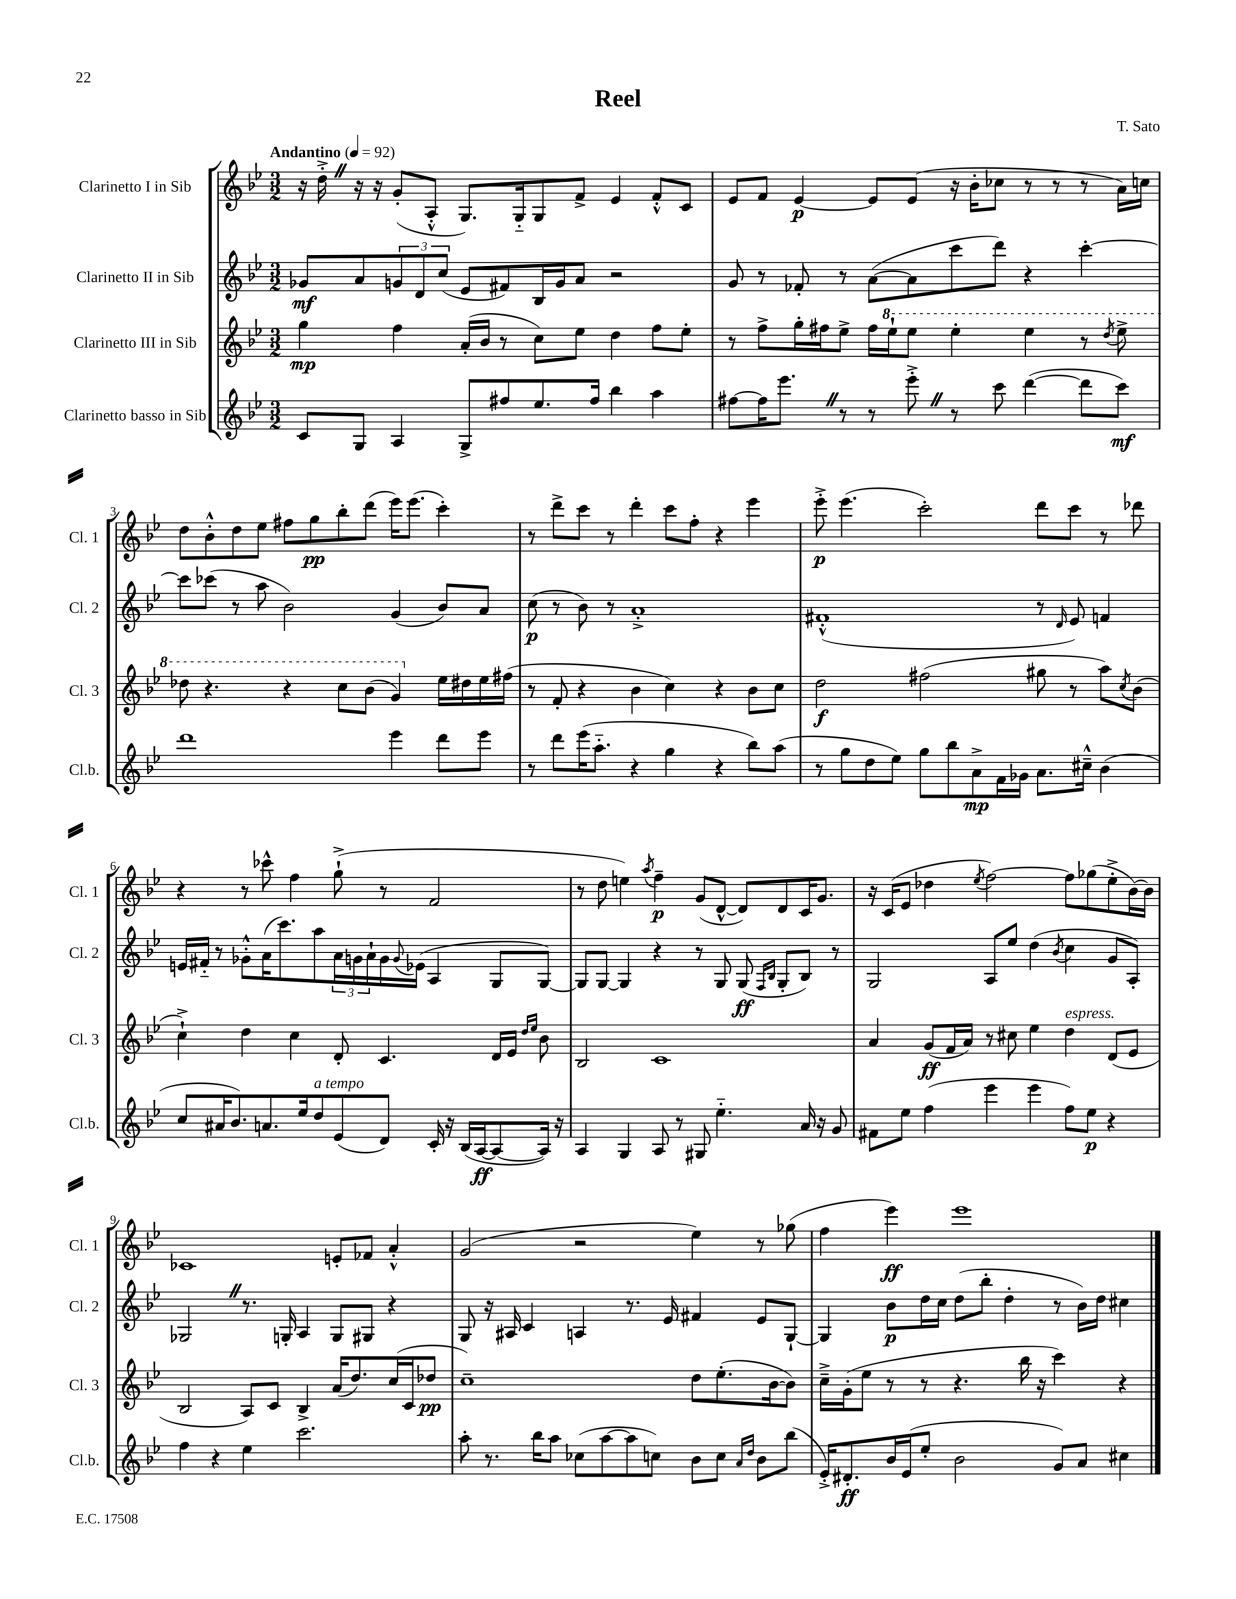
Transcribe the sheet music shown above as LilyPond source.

\header { title = "Reel" composer = "T. Sato" }
<<
\new StaffGroup <<
\new Staff = "s0" \with { instrumentName = "Clarinetto I in Sib" shortInstrumentName = "Cl. 1" } {
    \clef treble \key bes \major \numericTimeSignature \time 3/2 \tempo "Andantino" 4 = 92
    r16 d''16-.-> \once \override BreathingSign.text = \markup { \musicglyph "scripts.caesura.straight" } \breathe r16 r16 g'8-.( a8-.-^ g8.) g16-_ g8 f'8-> ees'4 f'8-.-^ c'8 |
    ees'8 f'8 ees'4~\p ees'8 ees'8( r16 bes'16-. ces''8 r8 r8 r8 a'16) c''16 |
    d''8 bes'8-.-^ d''8 ees''8 fis''8 g''8\pp bes''8-. d'''8( ees'''16) ees'''8.( c'''4-.) |
    r8 d'''8-> c'''8 r8 d'''4-. c'''8 f''8-. r4 ees'''4 |
    ees'''8-.->\p ees'''4.( c'''2-.) d'''8 c'''8 r8 des'''8 |
    r4 r8 ces'''8-^ f''4 g''8-!->( r8 f'2 |
    r8 d''8 e''4) \acciaccatura { a''8 } f''4--\p g'8( d'8~-^ d'8) d'8 c'16 g'8. |
    r16 c'16( ees'8 des''4 \acciaccatura { ees''8 } f''2~) f''8 ges''8( ees''8-.-> bes'16~) bes'16 |
    ces'1 e'8-. fes'8 a'4-.-^ |
    g'2( r2 ees''4) r8 ges''8( |
    f''4 ees'''4\ff) ees'''1 \bar "|." |
}
\new Staff = "s1" \with { instrumentName = "Clarinetto II in Sib" shortInstrumentName = "Cl. 2" } {
    \clef treble \key bes \major \numericTimeSignature \time 3/2
    ges'8\mf a'8 \tuplet 3/2 { g'8 d'8 c''8( } ees'8 fis'8) bes16 g'16 a'8 r2 |
    g'8 r8 fes'8-. r8 a'8~( a'8 c'''8 d'''8) r4 c'''4~-. |
    c'''8 ces'''8( r8 a''8 bes'2) g'4( bes'8) a'8 |
    c''8\p( r8 bes'8) r8 a'1-.-> |
    fis'1-.-^( r8 \grace { d'16 } ees'8) f'4 |
    e'16 fis'16-_ r8 ges'8-.-^ a'16( c'''8.) a''8 \tuplet 3/2 { a'16 g'16 a'16-! } g'16 \appoggiatura { g'8 } ees'16( a4 g8 g8~) |
    g8 g8~ g4 r4 r8 g8 g8\ff( \grace { f16 bes16 } g8-. bes8) r8 |
    g2 a8 ees''8 d''4( \acciaccatura { bes'8 } c''4 g'8 a8-.) |
    ges2 \once \override BreathingSign.text = \markup { \musicglyph "scripts.caesura.straight" } \breathe r8. g16-. a4 g8 gis8 r4 |
    g8 r16 ais16 c'4 a4 r8. ees'16 fis'4 ees'8 g8~-! |
    g4 bes'8\p d''16 c''16 d''8( bes''8-. d''4-. r8 bes'16) d''16 cis''4 \bar "|." |
}
\new Staff = "s2" \with { instrumentName = "Clarinetto III in Sib" shortInstrumentName = "Cl. 3" } {
    \clef treble \key bes \major \numericTimeSignature \time 3/2
    g''4\mp f''4 a'16-.( bes'16 r8 c''8) ees''8 d''4 f''8 ees''8-. |
    r8 f''8-> g''16-. fis''16 ees''8-> fis''16 \ottava #1 ees'''16-! ees'''8 ees'''4-. ees'''4 r8 \acciaccatura { d'''8 } ees'''8-> |
    des'''8 r4. r4 c'''8 bes''8( g''4) \ottava #0 ees''16 dis''16 ees''16 fis''16( |
    r8 f'8-. r4 bes'4 c''4) r4 bes'8 c''8 |
    d''2\f fis''2( gis''8 r8 a''8) \acciaccatura { c''8 } bes'8( |
    c''4-!->) d''4 c''4 d'8-. c'4. d'16 ees'16 \grace { d''16 ees''16 } bes'8 |
    bes2 c'1 |
    a'4 g'8\ff( f'16 a'16) r8 cis''8 ees''4 d''4^\markup { \italic "espress." } d'8( ees'8 |
    bes2 a8) c'8 bes4-> a'16( d''8.) c''16( c'16 des''8\pp |
    c''1--) d''8 ees''8.-.( bes'16~ bes'8) |
    c''16---> g'16-.( ees''8 r8 r8 r4. bes''16 r16 c'''4) r4 \bar "|." |
}
\new Staff = "s3" \with { instrumentName = "Clarinetto basso in Sib" shortInstrumentName = "Cl.b." } {
    \clef treble \key bes \major \numericTimeSignature \time 3/2
    c'8 g8 a4 g8-> fis''8 ees''8. fis''16 bes''4 a''4 |
    fis''8~ fis''16 ees'''8. \once \override BreathingSign.text = \markup { \musicglyph "scripts.caesura.straight" } \breathe r8 r8 ees'''8-.-> \once \override BreathingSign.text = \markup { \musicglyph "scripts.caesura.straight" } \breathe r8 c'''8 d'''4~( d'''8 c'''8\mf) |
    d'''1 ees'''4 d'''8 ees'''8 |
    r8 d'''8 ees'''16( a''8.-_ r4 g''4 r4 bes''8) a''8( |
    r8 g''8 d''8 ees''8) g''8 bes''8 a'8->\mp f'16 ges'16 a'8. cis''16---^ bes'4( |
    c''8 ais'16 bes'8.) a'8. ees''16 d''8^\markup { \italic "a tempo" } ees'8( d'8) c'16-. r16 bes16( a16~\ff a8~ a16) r16 |
    a4 g4 a8 r8 gis8 ees''4.-_ a'16 r16 g'8 |
    fis'8 ees''8 f''4( ees'''4 ees'''4 f''8) ees''8\p r4 |
    f''4 r4 ees''4 c'''2. |
    a''8-. r8. bes''16 a''8 ces''8( a''8~ a''8 c''8) bes'8 c''8 \grace { a'16 d''16 } bes'8 bes''8( |
    ees'16-.->) dis'8.-.\ff bes'16 ees'16( ees''8-. bes'2 g'8) a'8 cis''4 \bar "|." |
}
>>
>>
